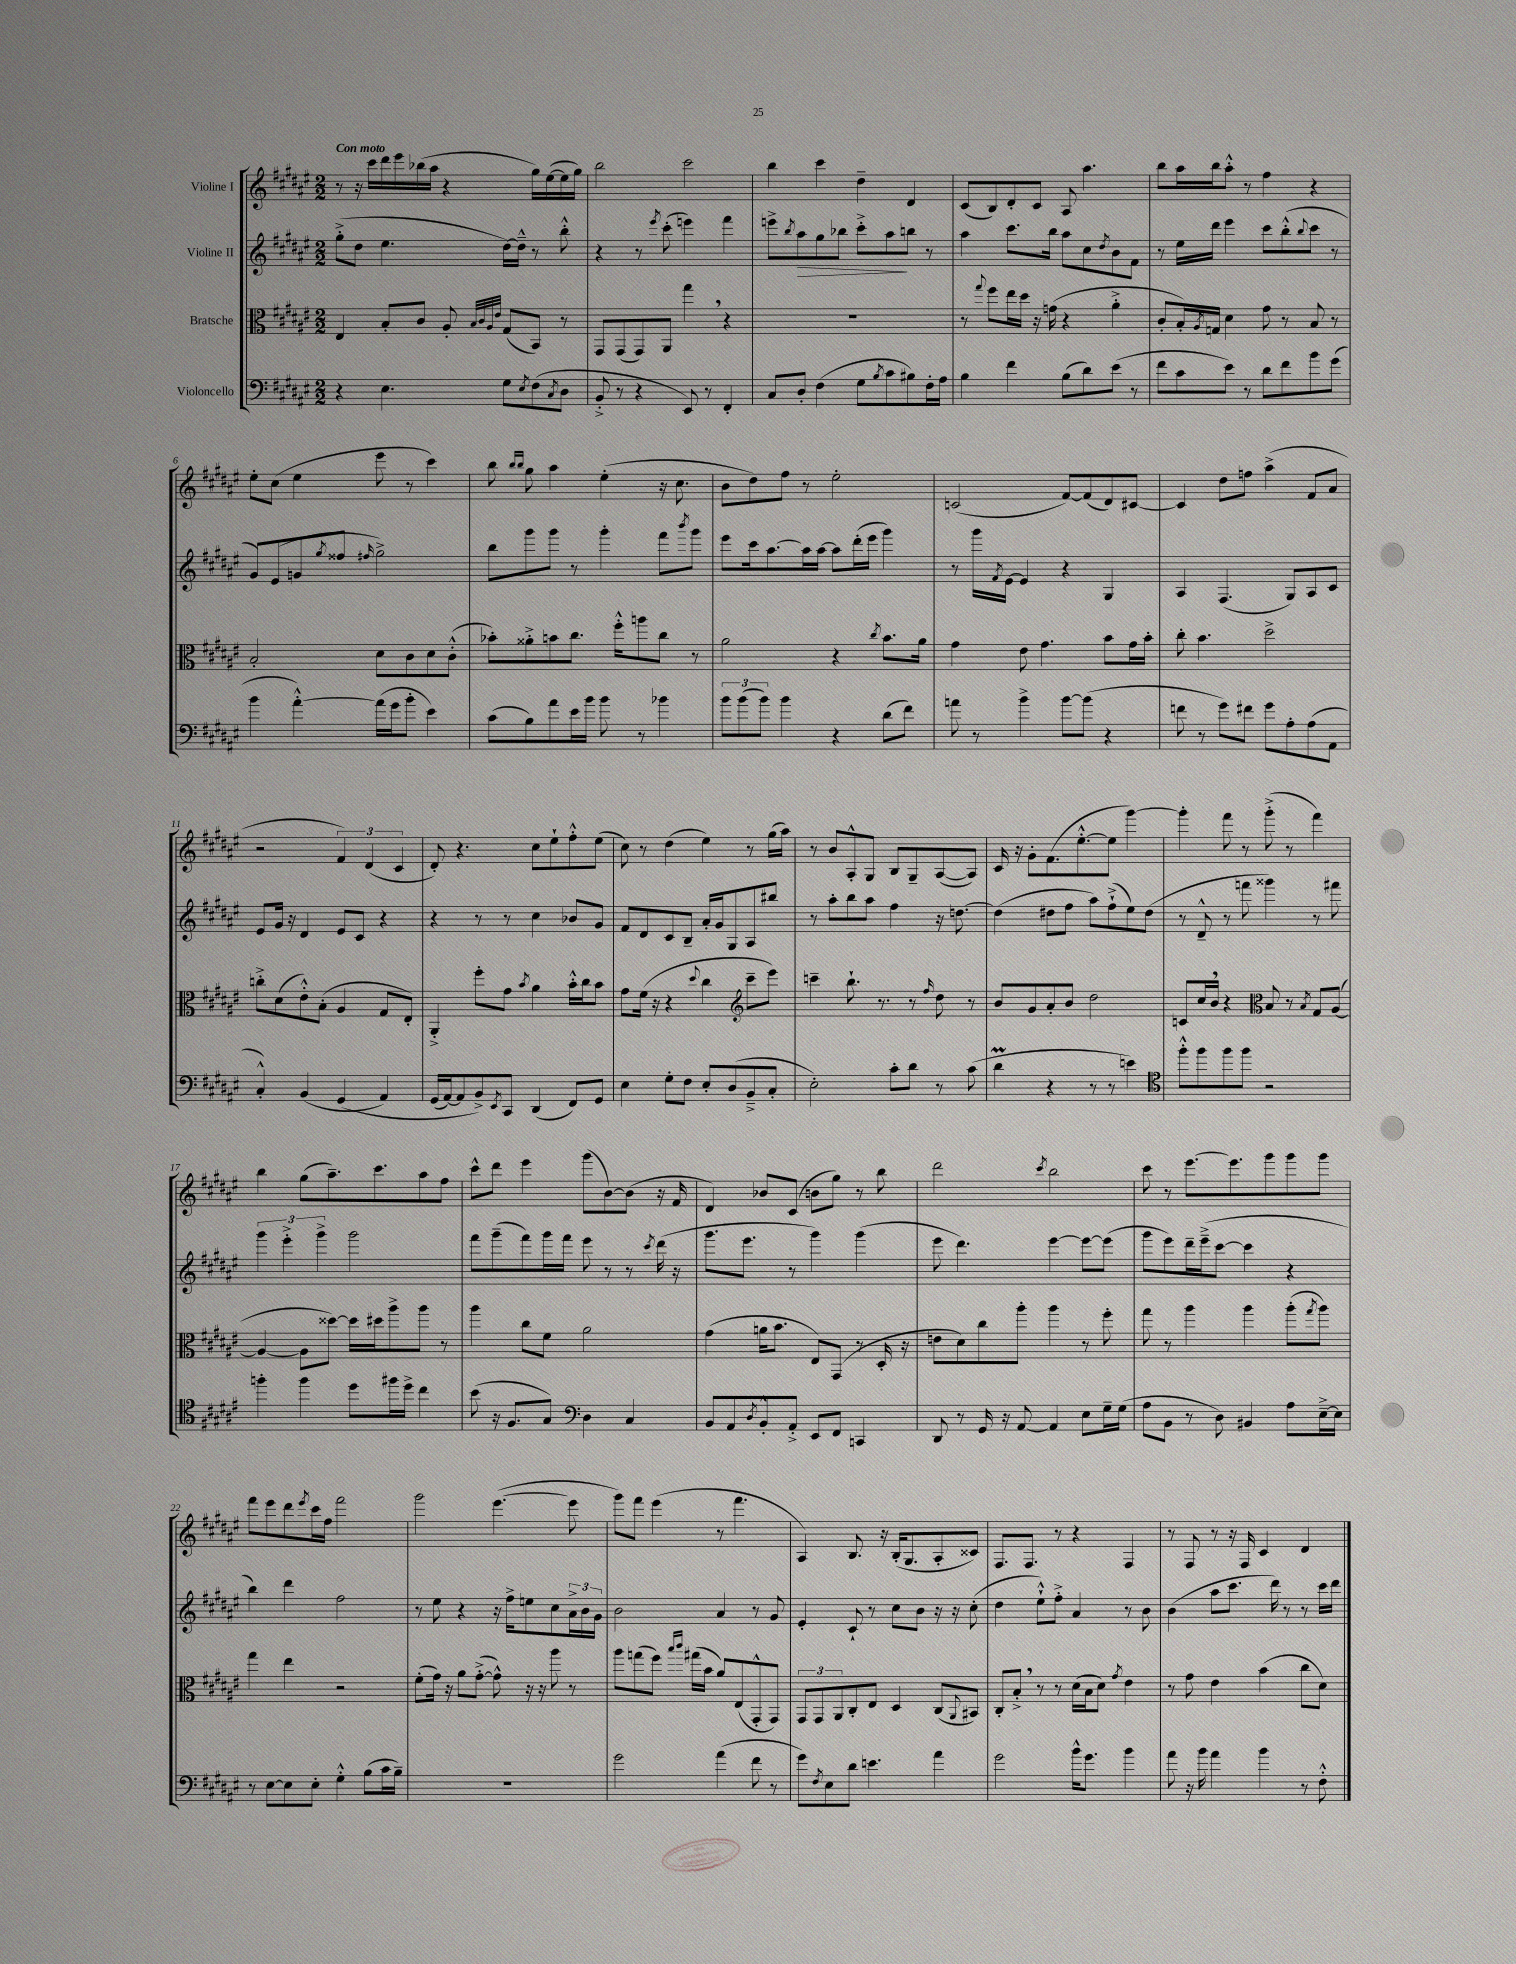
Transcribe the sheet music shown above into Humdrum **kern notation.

**kern	**kern	**kern	**kern
*staff4	*staff3	*staff2	*staff1
*clefF4	*clefC3	*clefG2	*clefG2
*k[f#c#g#d#a#e#]	*k[f#c#g#d#a#e#]	*k[f#c#g#d#a#e#]	*k[f#c#g#d#a#e#]
*M2/2	*M2/2	*M2/2	*M2/2
4r	4E#/	(8gg#'^\L	8r
.	.	8dd#\J	16r
.	.	.	16ccc#\LL
4.E#\	8B'/L	4.ee#\	16ddd#\
.	.	.	16eee#\
.	8c#/J	.	(16bb-\
.	.	.	16aa#\JJ
.	8A#'/	.	4r
.	32qqB/LLL	.	.
.	32qqc#/	.	.
.	32qqA#/	.	.
.	32qqe#/JJJ	.	.
8G#\L	(8G#/L	[16dd#\LL)	.
.	.	16dd#~^^\]JJ	.
8qE#/	.	.	.
(8F#\	8BB/J)	8r	16gg#\LL)
.	.	.	([16ee#\
8qC#/	.	.	.
8D#\J	8r	8bb'^^\	16ee#\]
.	.	.	16gg#\JJ)
=	=	=	=
8BB'^/	8GG#/L	4r	2bb\
8r	(8GG#/	.	.
4r	8GG#/)	8r	.
.	.	8qeee#/	.
.	8AA#/J	(8ccc#'\	.
8EE#/)	4gg#\	4eee\)	2ccc#\
8r	.	.	.
4FF#'/	4r	4fff#\	.
=	=	=	=
8C#/L	1r	8eee^\L	4bb\
.	.	8qbb/	.
8D#'/J	.	8aa#\	.
(4F#\	.	8gg#\	4ccc#\
.	.	8bb-\J	.
8G#\L	.	8ccc#'^\L	4dd#~\
8qB/	.	.	.
8c#\	.	8aa#\	.
8B#\)	.	8bb\J	4d#/
16F#'\L	.	8r	.
16A#\JJ	.	.	.
=	=	=	=
4B\	8r	4aa#\	(8c#/L
.	8qqgg#/	.	.
.	8ff#\L	.	8B/)
4f#\	16ee#\L	8.ccc#\L	8d#'/
.	16dd#\JJ	.	.
.	16r	.	8c#/J
.	(16g\	16bb\Jk	.
(8B\L	4r	8aa#\L	8A#/
8d#\)	.	8cc#\	4.aa#\
.	.	8qdd#/	.
(8e#\J	4a#'^\	8b\	.
8r	.	8f#\J	.
=	=	=	=
8f#\L	8c#'/L	8r	8bb\L
8c#\	16B'/L)	16ee#\LL	16aa#\L
.	8qA#/	.	.
.	16G/JJ	16ddd#\JJ	16bb\J
8e#\J)	4d#\	4eee#\	8aa#'^^\J
8r	.	.	8r
8d#\L	8g#\	8ccc#\L	4ff#\
8f#\	8r	(8bb'^^\	.
.	.	8qqbb/	.
8b\	8B/	8ccc#\J	4r
(8g#\J	8r	8r	.
=	=	=	=
4b\	2B'/	8g#/L)	8ee#'\L
.	.	(8e#/	(8cc#\J
[4a#'^^\)	.	8g/	4ee#\
.	.	8qgg#/	.
.	.	8ff##/J	.
.	.	16qqff#/	.
(16a#\]LL	8d#\L	2gg#^\)	8eee#\
16g#\J	.	.	.
8b'\J	8c#\	.	8r
4e#\)	8d#\	.	4ccc#\)
.	(8c#'^^\J	.	.
=	=	=	=
(8c#\L	8b-'\L)	8bb\L	8bb\
.	.	.	16qqbb/LL
.	.	.	16qqbb/JJ
8B\)	8a##'^\	8ggg#\	8gg#\
8a#\	8b\	8ggg#\J	4aa#\
16e#\L	8.cc#\J	8r	.
16b\JJ	.	.	.
8b\	.	4ggg#'\	(4ee#'\
.	16ff#'^^\LK	.	.
8r	8aa\	.	.
4b-\	8cc#\J	8fff#\L	16r
.	.	.	8.cc#\
.	.	8qbbb/	.
.	8r	8ggg#\J	.
=	=	=	=
12b\L	2a#\	8eee#\L	8b\L
(12b\	.	.	.
.	.	16ccc#\k	8dd#\)
12b\J)	.	.	.
.	.	[8.aa#\	.
4b\	.	.	8ff#\J
.	.	16aa#\]L	8r
.	.	[16aa#\JJ	.
4r	4r	8aa#\]L	2ee#'\
.	.	(16ddd#'\L	.
.	.	16eee#\JJ	.
.	8qcc#/	.	.
(8d#\L	8.b\L	4ggg#\)	.
8f#\J)	.	.	.
.	16a#\Jk	.	.
=	=	=	=
8a\	4g#\	8r	(2c/
8r	.	16ggg#\LL	.
.	.	8qf#/	.
.	.	[16e#\JJ	.
4b^\	8e#\	4e#/]	.
.	4.g#\	.	.
[8b\L	.	4r	[8f#/L)
(8b\]J	.	.	(8f#/]
4r	8b\L	4G#/	8d#/)
.	16g#\L	.	[8c#/J
.	16b'\JJ	.	.
=	=	=	=
8f\	8cc#'\	4A#/	4c#/]
8r	4.b\	.	.
8g#\L)	.	(4.F#/	8dd#\L
8f#\J	.	.	8ff\J
8g#\L	2dd#^\	.	(4aa#^\
8A#'\	.	8G#/L)	.
(8A#\	.	8A#/	8f#/L
8AA#\J	.	8c#/J	8a#/J
=	=	=	=
4C#'^^/)	8cc'^\L	8e#/L	2r
.	(8d#\	16g#/Jk	.
.	.	16r	.
(4BB/	8e#'^^\)	4d#/	.
.	(8B'\J	.	.
&(4GG#/	4A#/	8e#/L	6f#/)
.	.	8c#/J	.
.	.	.	(6d#/
4AA#/)	8G#/L	4r	.
.	.	.	6c#/
.	8E#'/J)	.	.
=	=	=	=
(16GG#/LL	4AA#'^/	4r	8d#'/)
[16AA#/J)	.	.	.
8AA#/]	.	.	4.r
8BB^/&)	8ff#'\L	8r	.
8qEE#/	.	.	.
8CC#/J	8g#\J	8r	.
.	8qb/	.	.
(4DD#/	4a#\	4cc#\	8cc#\L
.	.	.	8ee#`\
8FF#/L)	16b'^^\LL	8b-/L	8ff#'^^\
.	16cc#\J	.	.
8GG#/J	8b\J	8g#/J	(8ee#\J
=	=	=	=
4E#\	8g#\L	8f#/L	8cc#\)
.	(16f#\Jk	8d#/	8r
.	16r	.	.
8G#'\L	4r	8c#/	(4dd#\
8F#\J	.	8B~/J	.
.	8qqdd#/	.	.
8E#'/L	4cc#\	16a#'/LL	4ee#\)
.	.	16g#/J	.
(8D#/	.	8G#/	.
*	*clefG2	*	*
8BB~^/	8ccc#~\L	8A#/	8r
8C#'/J	8eee#\J)	8bb#/J	(16gg#\LL
.	.	.	16aa#\JJ)
=	=	=	=
2E#'\)	4ccc~\	8r	8r
.	.	8aa#'\L	8b/L
.	8.bb`\	8bb\	8A#'^^/
.	.	8aa#\J	8G#/J
.	8.r	.	.
8c#'\L	.	4ff#\	8B/L
8d#\J	8r	.	8G#~/
.	16qqff#/	.	.
8r	8dd#\	16r	([8A#/
.	.	[8.dd\	.
(8c#\	8r	.	8A#/]J)
=	=	=	=
4d#\	8b/L	(4dd\]	16c#/
.	.	.	16r
.	8g#/	.	8g#'\L
4r	8a#'/	8dd#\L	(8.f#\
.	8b/J	8ff#\J	.
.	.	.	[8.ee#'^^\
8r	2dd#\	8aa#\L)	.
8r	.	(8ff#`^\	8ee#\]J
4e\)	.	8ee#\)	[4ggg#\)
.	.	(8dd#\J	.
=	=	=	=
*clefC4	*	*	*
8ff#'^^\L	8c/L	8r	4ggg#'\]
8ff#\	16cc#/L	8d#~^^/	.
.	16b/JJ	.	.
8ff#\	4r	8r	8fff#\
8ff#\J	.	8fff\	8r
*	*clefC3	*	*
2r	8B/	4ggg##\)	(8ggg#'^\
.	8r	.	8r
.	8qB/	.	.
.	8G#/L	8r	4fff#\)
.	([8A#/J	8fff#\	.
=	=	=	=
4ff'\	4A#/_	6ggg#\	4bb\
.	.	6eee#'^\	.
4ff\	8A#\]L	.	(8gg#\L
.	.	6ggg#^\	.
.	[8dd##\J)	.	8.aa#~\)
8dd#\L	16dd##\]LL	2ggg#\	.
.	16dd#\J	.	8.ccc#\
16ff#\L	8aa#^\	.	.
16dd#^\JJ	.	.	.
4cc#\	8aa#\J	.	8aa#\
.	8r	.	8ff#\J
=	=	=	=
(8b\	4aa#\	8fff#\L	8ccc#^^\L
16r	.	(8ggg#~\	8ddd#\J
8.F#/L	.	.	.
.	8cc#\L	8fff#\)	4eee#\
8G#/J)	8f#\J	16ggg#\L	.
.	.	16fff#\JJ	.
*clefF4	*	*	*
4D#\	2a#\	8eee#\	(8ggg#\L
.	.	8r	[8b\)
4C#/	.	8r	(8b\]J
.	.	8qccc#/	.
.	.	(16ddd#\	16r
.	.	16r	16f#/
=	=	=	=
8BB/L	(4g#\	8.ggg#\L	4d#/)
8AA#/	.	.	.
.	.	8.eee#\J	.
8qD#/	.	.	.
8BB'^^/	16a\LK	.	8b-/L
.	8.b\J	.	.
8AA#'^/J	.	8r	(8c#/J
8EE#/L	8E#/L)	4ggg#\)	8b\L
8FF#/J	(8GG#/J	.	8gg#\J)
4CC/	8r	(4ggg#\	8r
.	16D#'/	.	8bb\
.	16r	.	.
=	=	=	=
8DD#/	8e\L	8eee#\	2ddd#\
8r	8d#\)	4.ddd#\)	.
16GG#/	8cc#\	.	.
16r	.	.	.
[8AA#/	8aa#'\J	.	.
.	.	.	8qccc#/
4AA#/]	4aa#\	[4eee#\	2bb\
8E#\L	8r	8eee#\_L	.
16G#~\L	8ff#'\	(8eee#\]J	.
(16G#\JJ	.	.	.
=	=	=	=
8A#\L	8gg#\	8ggg#\L	8ccc#\
8BB\J	8r	8eee#\)	8r
8r	4aa#\	16ddd#~\L	[8.eee#\L
.	.	(16eee#~^\J	.
8D#\)	.	[8ccc#\J	.
.	.	.	8.eee#\]
4BB#/	4aa#\	4ccc#\]	.
.	.	.	8ggg#\
8A#\L	(8aa#'\L	4r	8ggg#\
.	8qgg#/	.	.
[16E#~^\L	8aa#\J)	.	8ggg#\J
16E#\]JJ	.	.	.
=	=	=	=
8r	4gg#\	4bb\)	8fff#\L
[8E#\L	.	.	8eee#\
8E#\]	4ee#\	4ddd#\	8ddd#\
.	.	.	8qeee#/
8E#'\J	.	.	16ccc#\L
.	.	.	16ff#\JJ
4G#'^^\	2r	2ff#\	2fff#\
(8B\L	.	.	.
16c#\L	.	.	.
16B~\JJ)	.	.	.
=	=	=	=
1r	(8f#'\L	8r	2ggg#\
.	16g#\Jk)	8ee#\	.
.	16r	.	.
.	8a#\L	4r	.
.	([8g#'^\J	.	.
.	8g#^^\])	16r	([4.eee#\
.	.	16ff#^\LK	.
.	16r	8ee\	.
.	16r	.	.
.	8aa#\	8cc#\	.
.	8r	24a#^\L	8eee#\]
.	.	24b\	.
.	.	24g#\JJ	.
=	=	=	=
2g#\	8aa#\L	2b\	8ggg#\L)
.	(8gg\	.	8fff#\J
.	8ff#\J)	.	(4eee#\
.	16qqbb/LL	.	.
.	16qqccc#/JJ	.	.
.	(16gg#\LL	.	.
.	16b\JJ	.	.
(4a#\	8a#/L)	4a#/	8r
.	(8E#/	.	4.fff#\
8f#\	8GG#'^^/	8r	.
8r	8GG#/J)	8g#/	.
=	=	=	=
8g#\L)	12GG#/L	4e#'/	4A#/)
.	12GG#/	.	.
8qF#/	.	.	.
8E#\	.	.	.
.	12AA#/	.	.
8d#\J	8C#'/	8c#`/	8.B/
4.e\	8E#/J	8r	.
.	.	.	16r
.	4D#/	8cc#\L	(16B'/LK
.	.	.	8.G#/
.	.	8b\J	.
4a#\	(8C#/L	16r	8A#'/
.	.	16r	.
.	8qqAA#/	.	.
.	8BB#/J)	(8cc#'\	8c##/J)
=	=	=	=
2g#\	8C#'/L	4dd#\	8.F#/L
.	8B'^/J	.	.
.	.	.	8.F#/J
.	8r	8ee#`^^\L)	.
.	8r	8ff#'^\J	8r
16b^^\LK	(16d#\LL	4a#/	4r
8.g#\J	16B\J	.	.
.	8d#\J)	.	.
.	8qg#/	.	.
4b\	4e#\	8r	4F#/
.	.	8b\	.
=	=	=	=
8a#\	8r	(4b\	8r
16r	8g#\	.	8F#/
16b\	.	.	.
4a#\	4e#\	8aa#\L	8r
.	.	8.ccc#\J	16r
.	.	.	16F#/
4b\	(4b\	.	4c#/
.	.	16ddd#\)	.
.	.	8r	.
8r	8cc#\L	8r	4d#/
8F#'^^\	8d#\J)	16ccc#\LL	.
.	.	16ddd#\JJ	.
==	==	==	==
*-	*-	*-	*-
